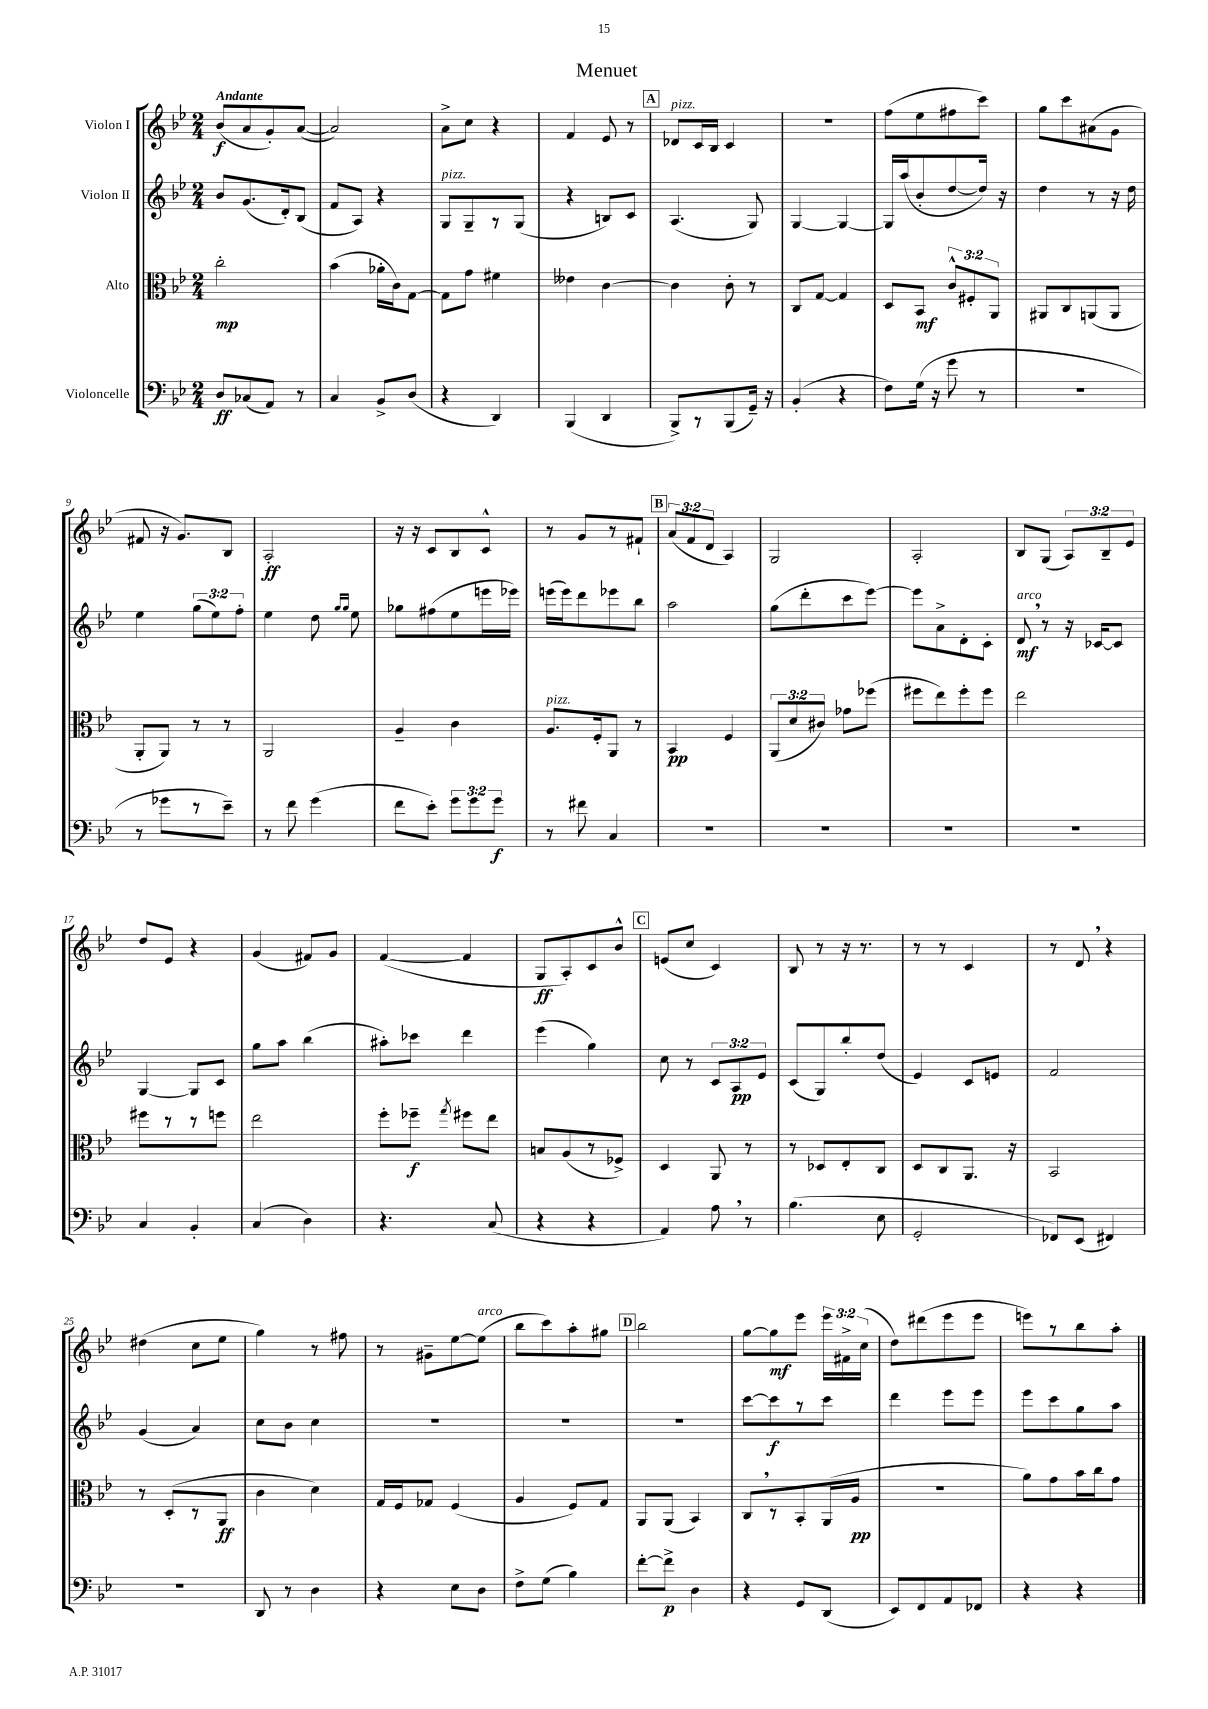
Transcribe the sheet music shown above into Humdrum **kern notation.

**kern	**dynam	**kern	**dynam	**kern	**dynam	**kern	**dynam
*part4	*part4	*part3	*part3	*part2	*part2	*part1	*part1
*staff4	*staff4	*staff3	*staff3	*staff2	*staff2	*staff1	*staff1
*I"Violoncelle	*	*I"Alto	*	*I"Violon II	*	*I"Violon I	*
*clefF4	*	*clefC3	*	*clefG2	*	*clefG2	*
*k[b-e-]	*	*k[b-e-]	*	*k[b-e-]	*	*k[b-e-]	*
*M2/4	*	*M2/4	*	*M2/4	*	*M2/4	*
=1	=1	=1	=1	=1	=1	=1	=1
!	!	!	!	!	!	!LO:TX:a:B:t=Andante	!
8D/L	ff	2cc'\	mp	8b-/L	.	(8b-/L	f
(8C-X/	.	.	.	(8.g/	.	8a/	.
8AA/J)	.	.	.	.	.	8g'/)	.
.	.	.	.	16d'/k)	.	.	.
8r	.	.	.	(8B-/J	.	([8a/J	.
=2	=2	=2	=2	=2	=2	=2	=2
4C/	.	(4b-\	.	8f/L	.	2a/])	.
.	.	.	.	8A/J)	.	.	.
8BB-^/L	.	16a-X'\LL	.	4r	.	.	.
.	.	16c\J)	.	.	.	.	.
(8D/J	.	[8G\J	.	.	.	.	.
=3	=3	=3	=3	=3	=3	=3	=3
!	!	!	!	!LO:TX:a:i:t=pizz.	!	!	!
4r	.	8G\L]	.	8G/L	.	8a^\L	.
.	.	8g\J	.	8G~/	.	8cc\J	.
4DD/)	.	4f#X\	.	8r	.	4r	.
.	.	.	.	(8G/J	.	.	.
=4	=4	=4	=4	=4	=4	=4	=4
(4BBB-/	.	4e--X\	.	4r	.	4f/	.
4DD/	.	[4c\	.	8Bn/L)	.	8e-/	.
.	.	.	.	8c/J	.	8r	.
!!LO:REH:place=s1:t=A
=5	=5	=5	=5	=5	=5	=5	=5
!	!	!	!	!	!	!LO:TX:a:i:t=pizz.	!
8BBB-^/L)	.	4c\]	.	(4.A/	.	8d-X/L	.
8r	.	.	.	.	.	16c/L	.
.	.	.	.	.	.	16B-/JJ	.
(8BBB-/	.	8c'\	.	.	.	4c/	.
16GG~/Jk)	.	8r	.	8G/)	.	.	.
16r	.	.	.	.	.	.	.
=6	=6	=6	=6	=6	=6	=6	=6
(4BB-'/	.	8C/L	.	[4G/	.	2r	.
.	.	[8G/J	.	.	.	.	.
4r	.	4G/]	.	4G/_	.	.	.
=7	=7	=7	=7	=7	=7	=7	=7
8F\L)	.	8D/L	.	16G/LL]	.	(8ff\L	.
.	.	.	.	(16aa/J	.	.	.
(16G\Jk	.	8BB-/J	mf	8b-'/	.	8ee-\	.
16r	.	.	.	.	.	.	.
8g\	.	12c^^/L	.	[8dd/	.	8ff#X\	.
.	.	12F#X'/	.	.	.	.	.
8r	.	.	.	16dd/Jk])	.	8ccc\J)	.
.	.	12AA/J	.	.	.	.	.
.	.	.	.	16r	.	.	.
=8	=8	=8	=8	=8	=8	=8	=8
2r	.	8AA#X/L	.	4dd\	.	8gg\L	.
.	.	8C/	.	.	.	8ccc\	.
.	.	(8AAn/	.	8r	.	(8a#X\	.
.	.	8AA/J	.	16r	.	8g\J	.
.	.	.	.	16dd\	.	.	.
!!LO:LB:g=z
=9	=9	=9	=9	=9	=9	=9	=9
8r	.	8AA'/L	.	4ee-\	.	8f#X/	.
8g-X\L	.	8AA/J)	.	.	.	16r	.
.	.	.	.	.	.	8.g/L)	.
8r	.	8r	.	(12gg\L	.	.	.
.	.	.	.	12ee-\)	.	.	.
8e-~\J)	.	8r	.	.	.	8B-/J	.
.	.	.	.	12ff'\J	.	.	.
=10	=10	=10	=10	=10	=10	=10	=10
8r	.	2AA/	.	4ee-\	.	2A'/	ff
8f\	.	.	.	.	.	.	.
(4g\	.	.	.	8dd\	.	.	.
.	.	.	.	16qqgg/LL	.	.	.
.	.	.	.	16qqgg/JJ	.	.	.
.	.	.	.	8ee-\	.	.	.
=11	=11	=11	=11	=11	=11	=11	=11
8f\L	.	4A~/	.	8gg-X\L	.	16r	.
.	.	.	.	.	.	16r	.
8e-'\J)	.	.	.	(8ff#X\	.	8c/L	.
12g\L	.	4c\	.	8ee-\	.	8B-/	.
12g\	.	.	.	.	.	.	.
.	.	.	.	16eeen\L	.	8c^^/J	.
12g\J	f	.	.	.	.	.	.
.	.	.	.	16eee-X\JJ)	.	.	.
=12	=12	=12	=12	=12	=12	=12	=12
!	!	!LO:TX:a:i:t=pizz.	!	!	!	!	!
8r	.	8.A/L	.	(16eeen\LL	.	8r	.
.	.	.	.	16eee\J)	.	.	.
8f#X\	.	.	.	8ddd\	.	8g/L	.
.	.	16F'/k	.	.	.	.	.
4C/	.	8AA/J	.	8eee-X\	.	8r	.
.	.	8r	.	8bb-\J	.	8f#X`/J	.
!!LO:REH:place=s1:t=B
=13	=13	=13	=13	=13	=13	=13	=13
2r	.	4BB-/	pp	2aa\	.	(12a/L	.
.	.	.	.	.	.	12f/	.
.	.	.	.	.	.	12d/J	.
.	.	4F/	.	.	.	4A/)	.
=14	=14	=14	=14	=14	=14	=14	=14
2r	.	(12AA/L	.	(8gg\L	.	2G/	.
.	.	12d/	.	.	.	.	.
.	.	.	.	8ddd'\	.	.	.
.	.	12c#X/J)	.	.	.	.	.
.	.	8g-X\L	.	8ccc\	.	.	.
.	.	(8ff-X\J	.	[8eee-\J)	.	.	.
=15	=15	=15	=15	=15	=15	=15	=15
2r	.	8ff#X\L	.	8eee-\L]	.	2A'/	.
.	.	8ee-\)	.	8a^\	.	.	.
.	.	8ff#'\	.	8d'\	.	.	.
.	.	8ff#\J	.	8c'\J	.	.	.
=16	=16	=16	=16	=16	=16	=16	=16
!	!	!	!	!LO:TX:a:i:t=arco	!	!	!
2r	.	2ee-\	.	8d,/	mf	8B-/L	.
.	.	.	.	8r	.	(8G/J	.
.	.	.	.	16r	.	12A/L)	.
.	.	.	.	[16c-X/KL	.	.	.
.	.	.	.	.	.	12B-~/	.
.	.	.	.	8c-/J]	.	.	.
.	.	.	.	.	.	12e-/J	.
!!LO:LB:g=z
=17	=17	=17	=17	=17	=17	=17	=17
4C/	.	8ff#X\L	.	[4G/	.	8dd/L	.
.	.	8r	.	.	.	8e-/J	.
4BB-'/	.	8r	.	8G/L]	.	4r	.
.	.	8ffn\J	.	8c/J	.	.	.
=18	=18	=18	=18	=18	=18	=18	=18
(4C/	.	2ee-\	.	8gg\L	.	(4g/	.
.	.	.	.	8aa\J	.	.	.
4D\)	.	.	.	(4bb-\	.	8f#X/L)	.
.	.	.	.	.	.	8g/J	.
=19	=19	=19	=19	=19	=19	=19	=19
4.r	.	8ff'\L	.	8aa#X'\L)	.	([4f/	.
.	.	8ff-X~\J	f	8ccc-X\J	.	.	.
.	.	8qgg/	.	.	.	.	.
.	.	8ff#X\L	.	4ddd\	.	4f/]	.
(8C/	.	8ee-\J	.	.	.	.	.
=20	=20	=20	=20	=20	=20	=20	=20
4r	.	8Bn/L	.	(4eee-\	.	8G/L	ff
.	.	(8A/	.	.	.	8A'/)	.
4r	.	8r	.	4gg\)	.	8c/	.
.	.	8F-X^/J)	.	.	.	8b-^^/J	.
!!LO:REH:place=s1:t=C
=21	=21	=21	=21	=21	=21	=21	=21
4AA/)	.	4D/	.	8cc\	.	(8en/L	.
.	.	.	.	8r	.	8cc/J	.
8A,\	.	8AA/	.	12c/L	.	4c/)	.
.	.	.	.	12A/	pp	.	.
8r	.	8r	.	.	.	.	.
.	.	.	.	12e-/J	.	.	.
=22	=22	=22	=22	=22	=22	=22	=22
(4.B-\	.	8r	.	(8c/L	.	8B-/	.
.	.	8D-X/L	.	8G/)	.	8r	.
.	.	8E-'/	.	8bb-'/	.	16r	.
.	.	.	.	.	.	8.r	.
8E-\	.	8C/J	.	(8dd/J	.	.	.
=23	=23	=23	=23	=23	=23	=23	=23
2GG'/	.	8D/L	.	4e-/)	.	8r	.
.	.	8C/	.	.	.	8r	.
.	.	8.AA/J	.	8c/L	.	4c/	.
.	.	.	.	8en/J	.	.	.
.	.	16r	.	.	.	.	.
=24	=24	=24	=24	=24	=24	=24	=24
8FF-X/L)	.	2BB-/	.	2f/	.	8r	.
(8EE-/J	.	.	.	.	.	8d,/	.
4FF#X/)	.	.	.	.	.	4r	.
!!LO:LB:g=z
=25	=25	=25	=25	=25	=25	=25	=25
2r	.	8r	.	(4g/	.	(4dd#X\	.
.	.	(8D'/L	.	.	.	.	.
.	.	8r	.	4a/)	.	8cc\L	.
.	.	8AA/J	ff	.	.	8ee-\J	.
=26	=26	=26	=26	=26	=26	=26	=26
8DD/	.	4c\	.	8cc\L	.	4gg\)	.
8r	.	.	.	8b-\J	.	.	.
4D\	.	4d\)	.	4cc\	.	8r	.
.	.	.	.	.	.	8ff#X\	.
=27	=27	=27	=27	=27	=27	=27	=27
4r	.	16G/LL	.	2r	.	8r	.
.	.	16F/J	.	.	.	.	.
.	.	8G-X/J	.	.	.	8g#X~\L	.
8E-\L	.	(4F/	.	.	.	[8ee-\	.
!	!	!	!	!	!	!LO:TX:a:i:t=arco	!
8D\J	.	.	.	.	.	(8ee-\J]	.
=28	=28	=28	=28	=28	=28	=28	=28
8F^\L	.	4A/	.	2r	.	8bb-\L	.
(8G\J	.	.	.	.	.	8ccc\)	.
4B-\)	.	8F/L)	.	.	.	8aa'\	.
.	.	8G/J	.	.	.	8gg#X\J	.
!!LO:REH:place=s1:t=D
=29	=29	=29	=29	=29	=29	=29	=29
[8f'\L	.	8AA/L	.	2r	.	2bb-\	.
8f^\J]	p	(8AA/J	.	.	.	.	.
4D\	.	4BB-/)	.	.	.	.	.
=30	=30	=30	=30	=30	=30	=30	=30
4r	.	8C,/L	.	[8ccc\L	.	[8gg\L	.
.	.	8r	.	8ccc\]	f	8gg\]	mf
8GG/L	.	8BB-'/	.	8r	.	8eee-\J	.
(8DD/J	.	(16AA/L	.	8ccc\J	.	24eee-\LL	.
.	.	.	.	.	.	24f#X^\	.
.	.	16A/JJ	pp	.	.	.	.
.	.	.	.	.	.	(24cc\JJ	.
=31	=31	=31	=31	=31	=31	=31	=31
8EE-/L)	.	2r	.	4ddd\	.	8dd\L)	.
8FF/	.	.	.	.	.	(8ddd#X\	.
8AA/	.	.	.	8eee-\L	.	8eee-\	.
8FF-X/J	.	.	.	8eee-\J	.	8eee-\J	.
=32	=32	=32	=32	=32	=32	=32	=32
4r	.	8a\L)	.	8eee-\L	.	8eeen\L)	.
.	.	8g\	.	8ccc\	.	8r	.
4r	.	16b-\L	.	8gg\	.	8bb-\	.
.	.	16cc\J	.	.	.	.	.
.	.	8g\J	.	8aa\J	.	8aa'\J	.
==	==	==	==	==	==	==	==
*-	*-	*-	*-	*-	*-	*-	*-
